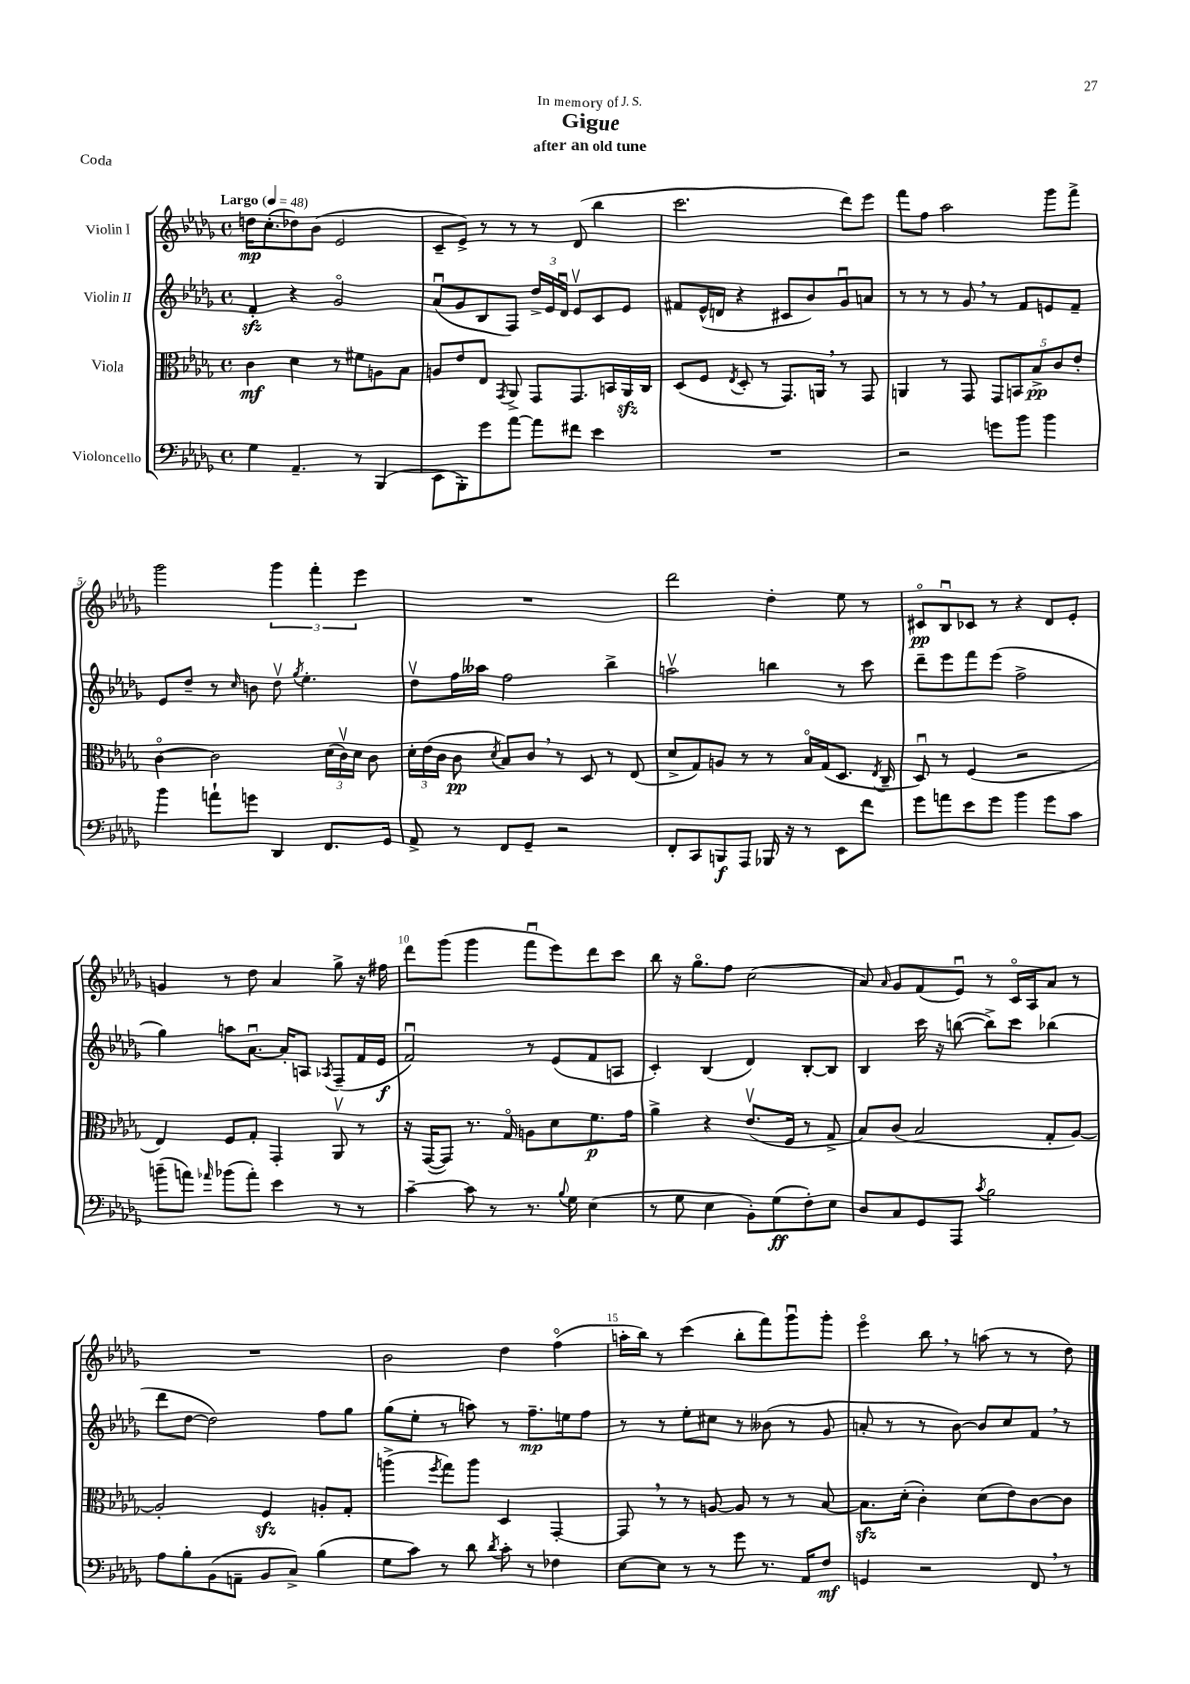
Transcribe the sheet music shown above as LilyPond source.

\header { title = "Gigue" subtitle = "after an old tune" dedication = "In memory of J. S." piece = "Coda" }
<<
\new StaffGroup <<
\new Staff = "s0" \with { instrumentName = "Violin I" } {
    \clef treble \key des \major \defaultTimeSignature \time 4/4 \tempo "Largo" 4 = 48
    \autoBeamOff d''16[\mp c''8.-.( des''8) bes'8]( ees'2 |
    c'8[-- ees'8]->) r8 r8 r8 des'8( bes''4 |
    c'''2. des'''8[) ees'''8] |
    f'''8[ f''8] aes''2 ges'''8[ f'''8]-> |
    ges'''2 \tuplet 3/2 { ges'''4 f'''4-. ees'''4 } |
    R1 |
    des'''2 des''4-. ees''8 r8 |
    cis'8[\flageolet\pp bes8\downbow ces'8] r8 r4 des'8[ ees'8]-. |
    g'4 r8 des''8 aes'4 ges''8-> r16 fis''16 |
    des'''8[ ges'''8]( ges'''4 f'''8[\downbow ees'''8) des'''8 c'''8] |
    bes''8 r16 ges''8.[\flageolet f''8] c''2( |
    aes'8) \grace { aes'16 } ges'8[ f'8( ees'8]\downbow) r8 c'16[\flageolet aes16 aes'8] r8 |
    R1 |
    bes'2 des''4 f''4\flageolet( |
    a''16[-. bes''16]) r8 c'''4( bes''8[-. f'''8) ges'''8\downbow ges'''8]-. |
    ees'''4\flageolet bes''8 \breathe r8 a''8( r8 r8 des''8) \bar "|." |
}
\new Staff = "s1" \with { instrumentName = "Violin II" } {
    \clef treble \key des \major \defaultTimeSignature \time 4/4
    \autoBeamOff f'4-.\sfz r4 ges'2\flageolet |
    aes'8[\downbow( ges'8 bes8 f8]) \tuplet 3/2 { des''16[-> ees'16 des'16]\downbow } ees'8[\upbow c'8 ees'8] |
    fis'8[ ees'16-^( d'16] r4 cis'8[ bes'8) ges'8\downbow a'8] |
    r8 r8 r8 ges'8 \breathe r8 f'8[ e'8 f'8]-- |
    ees'8[ des''8]-- r8 \grace { c''16 } b'8 des''8\upbow \acciaccatura { ges''8 } ees''4.-. |
    des''8[\upbow f''16 aeses''16] f''2 bes''4-> |
    a''2\upbow b''4 r8 c'''8 |
    des'''8[-- ees'''8 f'''8 ees'''8]( f''2-> |
    ges''4) a''8[ aes'8.]~\downbow aes'16[-. a8] \acciaccatura { aes8 } f8[--( f'16 ees'16]\f |
    f'2\downbow) r8 ees'8[( f'8 a8] |
    c'4-.) bes4( des'4) bes8[~-. bes8] |
    bes4 c'''16 r16 b''8~( b''8[->) c'''8] bes''4( |
    des'''8[ des''8]~ des''2) f''8[ ges''8] |
    ges''8[( ees''8]-. r8 a''8) r8 f''8.[--\mp e''16 f''8] |
    r8 r8 ees''8[-. cis''8] r8 beses'8( r8 ges'8 |
    a'8-. r8 r8 bes'8~) bes'8[ c''8 f'8] \breathe r8 \bar "|." |
}
\new Staff = "s2" \with { instrumentName = "Viola" } {
    \clef alto \key des \major \defaultTimeSignature \time 4/4
    \autoBeamOff c'4\mf des'4 r8 fis'8[ a8 bes8] |
    a8[ ees'8 ees8] \acciaccatura { ges,8 } aes,8-> ges,8[ ges,8. b,16 aes,16\sfz c16] |
    des8[( f8] \acciaccatura { ees8 } des8-. r8 ges,8.[) a,16] \breathe r8 ges,8 |
    a,4 r8 ges,8 \tuplet 5/4 { ges,8[ b,8 bes8->\pp c'8 ees'8]-. } |
    c'4~\flageolet c'2 \tuplet 3/2 { des'16[( c'16\upbow) des'16] } c'8 |
    \tuplet 3/2 { des'16[-. ees'16( c'16] } c'8\pp \acciaccatura { des'8 } bes8[) c'8] \breathe r8 des8 r8 ees8( |
    des'8[-> ges8) a8] r8 r8 bes16[\flageolet ges16( des8.] \acciaccatura { ees8 } c16-- |
    des8\downbow) r8 f4( r2 |
    ees4) f8[ ges8]-. ges,4-. aes,8\upbow r8 |
    r16 ges,16[~( ges,8]) r8. ges16\flageolet a8[ des'8 f'8.\p ges'16] |
    aes'4-> r4 ees'8.[\upbow( f16] r8 ges8-> |
    bes8[) c'8]( bes2 ges8[-. aes8]~) |
    aes2-. f4\sfz a8[-. ges8]-. |
    a''4->( \acciaccatura { f''8 } ges''8[) a''8] des4 ges,4~-. |
    ges,8 \breathe r8 r8 a8~ a8 r8 r8 bes8~ |
    bes8.[\sfz des'16]-.( c'4-.) des'8[( ees'8) c'8~ c'8] \bar "|." |
}
\new Staff = "s3" \with { instrumentName = "Violoncello" } {
    \clef bass \key des \major \defaultTimeSignature \time 4/4
    \autoBeamOff ges4 aes,4.-- r8 bes,,4( |
    ees,8[ bes,,8-.) ges'8 aes'8]~ aes'8[ fis'8] ees'4 |
    R1 |
    r2 g'8[ bes'8] bes'4 |
    bes'4 a'8[-! g'8] des,4 f,8.[ ges,16] |
    aes,8-> r8 f,8[ ges,8]-- r2 |
    f,8[-. c,8 b,,8\f aes,,8] bes,,16 r16 r8 ees,8[ f'8] |
    ges'8[ a'8 ees'8 ges'8] bes'4 ges'8[ c'8] |
    b'8[--( a'8]) \grace { aes'16 } bes'8[( aes'8]-.) ees'4 r8 r8 |
    c'4~-- c'8 r8 r8. \appoggiatura { bes8 } ges16 ees4( |
    r8 ges8 ees4 bes,8[-.) ges8\ff( f8-.) ees8] |
    des8[ c8 ges,8 aes,,8] \acciaccatura { c'8 } bes2 |
    aes8[ bes8-. bes,8( a,8]-- bes,8[ c8]->) bes4( |
    ges8[ c'8]) r8 des'8 \acciaccatura { des'8 } c'8-. r8 fes4 |
    ees8[~ ees8] r8 r8 ges'8 r8. aes,16[ f8]\mf |
    g,4 r2 f,8 \breathe r8 \bar "|." |
}
>>
>>
\layout { \context { \Score \override BarNumber.break-visibility = ##(#f #t #t) barNumberVisibility = #(every-nth-bar-number-visible 5) } }
